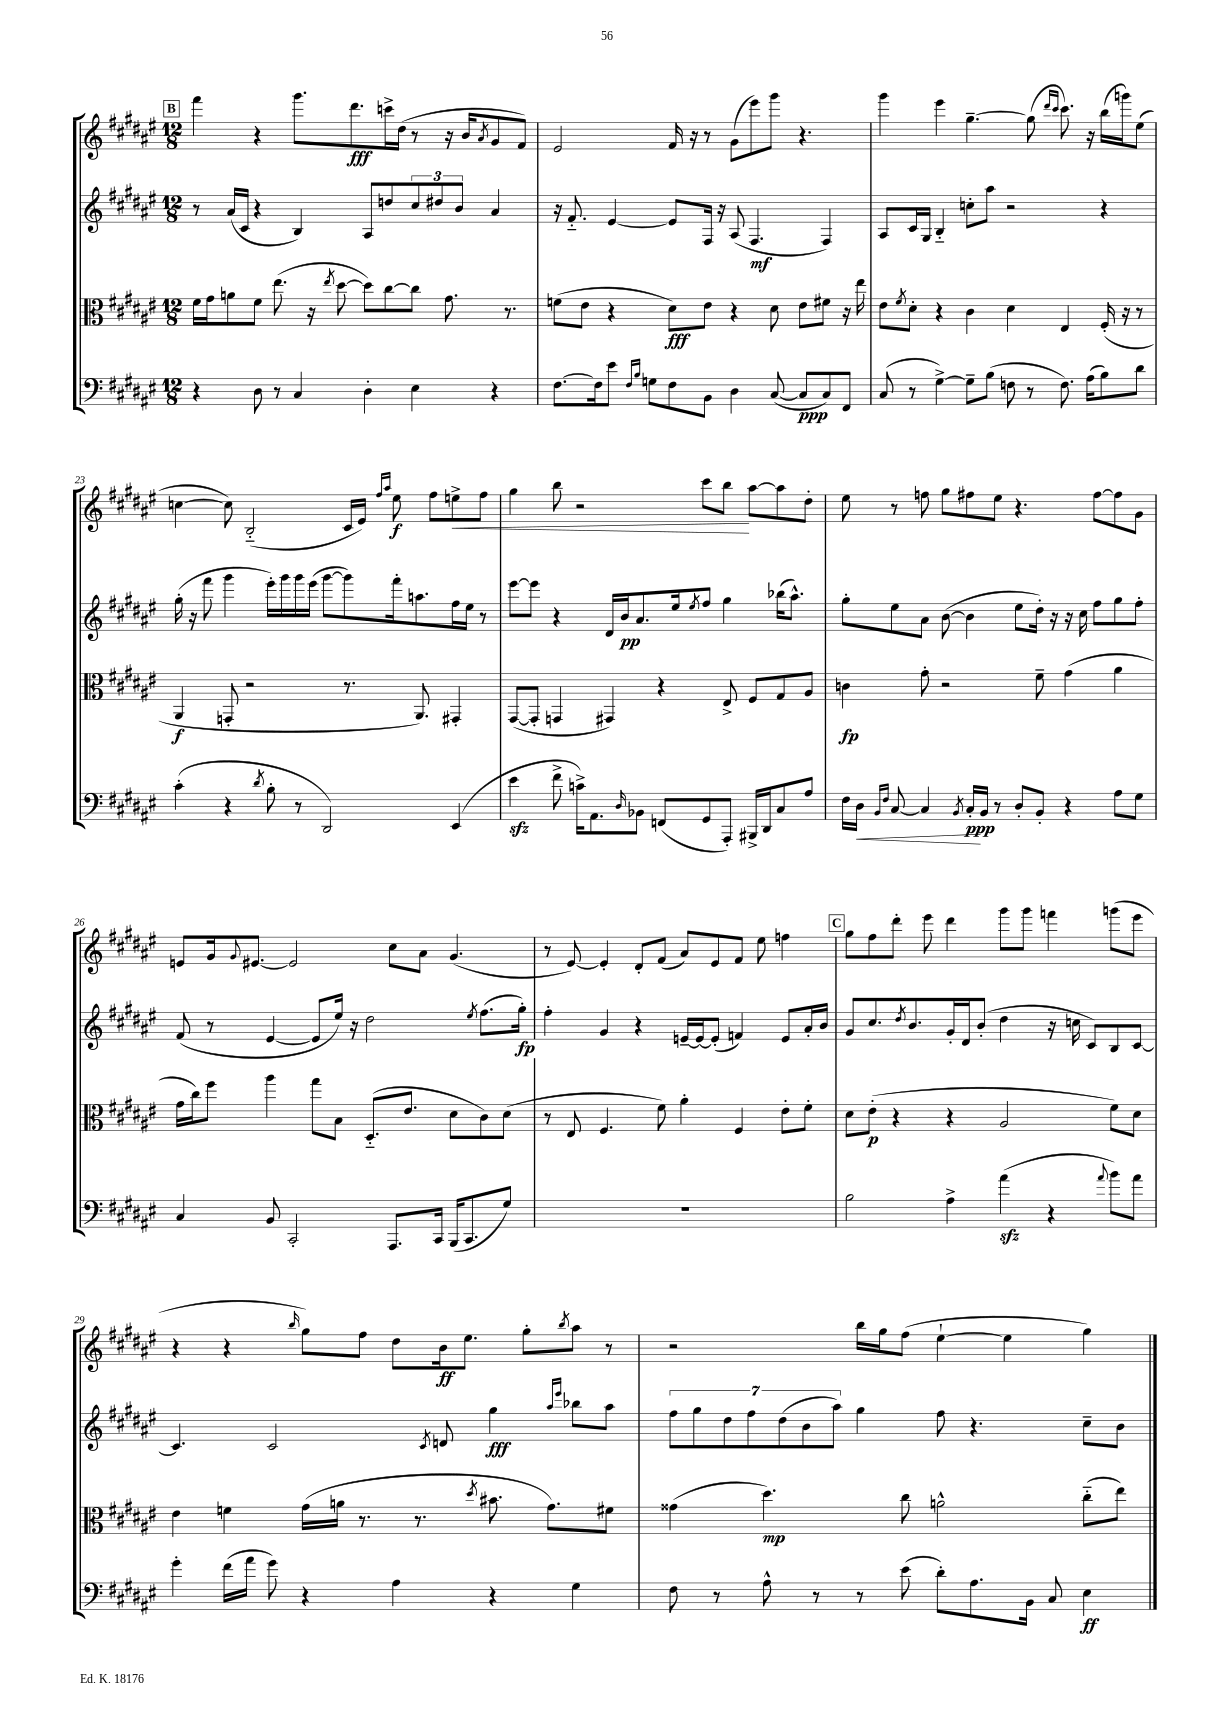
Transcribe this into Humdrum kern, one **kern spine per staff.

**kern	**kern	**kern	**kern
*staff4	*staff3	*staff2	*staff1
*clefF4	*clefC3	*clefG2	*clefG2
*k[f#c#g#d#a#e#]	*k[f#c#g#d#a#e#]	*k[f#c#g#d#a#e#]	*k[f#c#g#d#a#e#]
*M12/8	*M12/8	*M12/8	*M12/8
4r	16f#	8r	4fff#
.	16g#	.	.
.	8a	(16a#	.
.	.	16c#	.
8D#	8f#	4r	4r
8r	(8.ee#	.	.
4C#	.	4B)	8.ggg#
.	16r	.	.
.	8qee#	.	.
.	[8dd#	.	.
.	.	.	8.ddd#
4D#'	8dd#])	8A#	.
.	[8cc#	8dd	16ccc^
.	.	.	(16dd#
4E#	8cc#]	12cc#	8r
.	.	12dd#	.
.	8.g#	.	16r
.	.	12b	.
.	.	.	16b
.	.	.	8qa#
4r	.	4a#	8g#
.	8.r	.	.
.	.	.	8f#)
=	=	=	=
[8.F#	(8f	16r	2e#
.	.	8.f#'~	.
.	8e#	.	.
16F#]	.	.	.
8e#	4r	[4e#	.
16qqF#	.	.	.
16qqB	.	.	.
8G	.	.	.
8F#	8d#)	8e#]	16f#
.	.	.	16r
8BB	8e#	16F#	8r
.	.	16r	.
4D#	4r	(8A#	(8g#
.	.	4.F#	8eee#)
([8C#	8d#	.	8ggg#
8C#]	8e#	.	4.r
8C#)	8f#	4F#)	.
8FF#	16r	.	.
.	16ee#	.	.
=	=	=	=
(8C#	8e#	8A#	4ggg#
.	8qf#	.	.
8r	8d#'	16c#	.
.	.	16G#	.
[4G#^)	4r	4B'~	4eee#
8G#~]	4c#	8cc'	[4.gg#~
(8B	.	8aa#	.
8F	4d#	2r	.
8r	.	.	(8gg#]
.	.	.	16qqddd#
.	.	.	16qqccc#
8.F)	4E#	.	8.ccc#)
(16A#	.	.	16r
8B)	(16F#'	4r	(16bb
.	16r	.	16ggg)
8d#	8r	.	(8ee#
=	=	=	=
(4c#'	4AA#	(16gg#'	[4cc
.	.	16r	.
.	.	8fff#	.
4r	8GG'	4ggg#	8cc])
.	2r	.	(2B'~
8qd#	.	.	.
8B'	.	16eee#')	.
.	.	16ggg#	.
8r	.	16ggg#	.
.	.	(16eee#	.
2DD#)	.	[8ggg#	.
.	8.r	8ggg#])	16c#
.	.	.	16e#)
.	.	.	16qqff#
.	.	.	16qqaa#
.	.	16fff#'	8ee#
.	8.AA#)	8.aa	.
.	.	.	8ff#
(4EE#	4GG#'	16ff#	8ee^
.	.	16ee#	.
.	.	8r	8ff#
=	=	=	=
4e#	([8GG#	[8eee#	4gg#
.	8GG#']	8eee#]	.
8f#^	4GG	4r	8bb
16c^)	.	.	2r
8.AA#	.	.	.
.	4GG#)	16d#	.
.	.	16b	.
16qqD#	.	.	.
8BB-	.	8.a#	.
(8FF	4r	.	.
.	.	16ee#	.
.	.	8qee#	.
8GG#	.	8ff#	8ccc#
8AAA#')	8E#^	4gg#	8bb
16BBB#^	8F#	.	[8aa#
16DD#	.	.	.
8C#	8G#	(16bb-	8aa#]
.	.	8.aa#^^)	.
8A#	8A#	.	8dd#'
=	=	=	=
16F#	4c	8gg#'	8ee#
16D#	.	.	.
16qqBB	.	.	.
16qqF#	.	.	.
[8C#	.	8ee#	8r
4C#]	8g#'	8a#	8ff
.	2r	([8b	8gg#
8qBB	.	.	.
16C#'	.	4b]	8ff#
16BB	.	.	.
8r	.	.	8ee#
8D#'	.	8ee#	4.r
8BB'	8f#~	16dd#')	.
.	.	16r	.
4r	(4g#	16r	.
.	.	16cc#	.
.	.	8ff#	[8ff#
8A#	4a#	8gg#	8ff#]
8G#	.	8ff#'	8g#
=	=	=	=
4C#	16g#	(8f#	8e
.	16cc#)	.	.
.	8ff#	8r	16g#
.	.	.	8qqg#
.	.	.	[8.e#
8BB	4aa#	[4e#	.
2CC#'	.	.	2e#]
.	8gg#	8e#]	.
.	8B	16ee#)	.
.	.	16r	.
.	(8.D#'~	2dd#	.
8.AAA#	.	.	8cc#
.	8.e#	.	.
.	.	.	8a#
16CC#	.	.	.
(16BBB	8d#	.	(4.g#
8.CC#	.	.	.
.	.	8qee#	.
.	8c#)	(8.ff#	.
8G#)	(8d#	.	.
.	.	16gg#')	.
=	=	=	=
1.r	8r	4ff#'	8r
.	8E#	.	[8e#)
.	4.F#	4g#	4e#']
.	.	4r	8d#'
.	8f#)	.	(8f#
.	4a#'	[16e~	8a#)
.	.	16e_	.
.	.	(8e']	8e#
.	4F#	4f)	8f#
.	.	.	8ee#
.	8e#'	8e	4ff
.	8f#'	16a#'	.
.	.	16b	.
=	=	=	=
2B	8d#	8g#	8gg#
.	(8e#'	8.cc#	8ff#
.	4r	.	8ddd#'
.	.	8qdd#	.
.	.	8.b	.
.	.	.	8eee#
4A#^	4r	16g#'	4ddd#
.	.	16d#	.
.	.	(8b'	.
(4a#	2A#	4dd#	8ggg#
.	.	.	8ggg#
4r	.	16r	4fff
.	.	16cc	.
.	.	8c#)	.
8qqa#	.	.	.
8b)	8f#)	8B	(8ggg
8a#	8d#	[8c#	8eee#
=	=	=	=
4g#'	4e#	4.c#]	4r
(16f#	4f	.	4r
16a#	.	.	.
8g#)	.	2c#	.
.	.	.	16qqbb
4r	(16g#	.	8gg#)
.	16a	.	.
.	8.r	.	8ff#
4A#	.	.	8dd#
.	8.r	.	.
.	.	8qc#	.
.	.	8d	16b
.	.	.	8.ee#
.	8qdd#	.	.
4r	8.b#	4gg#	.
.	.	.	8gg#'
.	8.g#)	.	.
.	.	16qqaa#	.
.	.	16qqeee#	8qbb
4G#	.	8bb-	8aa#
.	8f#	8aa#	8r
=	=	=	=
8F#	(4g##	14ff#	2r
.	.	14gg#	.
8r	.	.	.
.	.	14dd#	.
.	.	14ff#	.
8A#^^	4.dd#)	.	.
.	.	(14dd#	.
.	.	14b	.
8r	.	.	.
.	.	14aa#)	.
8r	.	4gg#	16bb
.	.	.	16gg#
(8e#	8cc#	.	(8ff#
8d#')	2a^^	8ff#	[4ee#`
8.A#	.	4.r	.
.	.	.	4ee#]
16BB	.	.	.
8C#	.	.	.
4E#	(8cc#'~	8cc#~	4gg#)
.	8ee#)	8b	.
==	==	==	==
*-	*-	*-	*-
